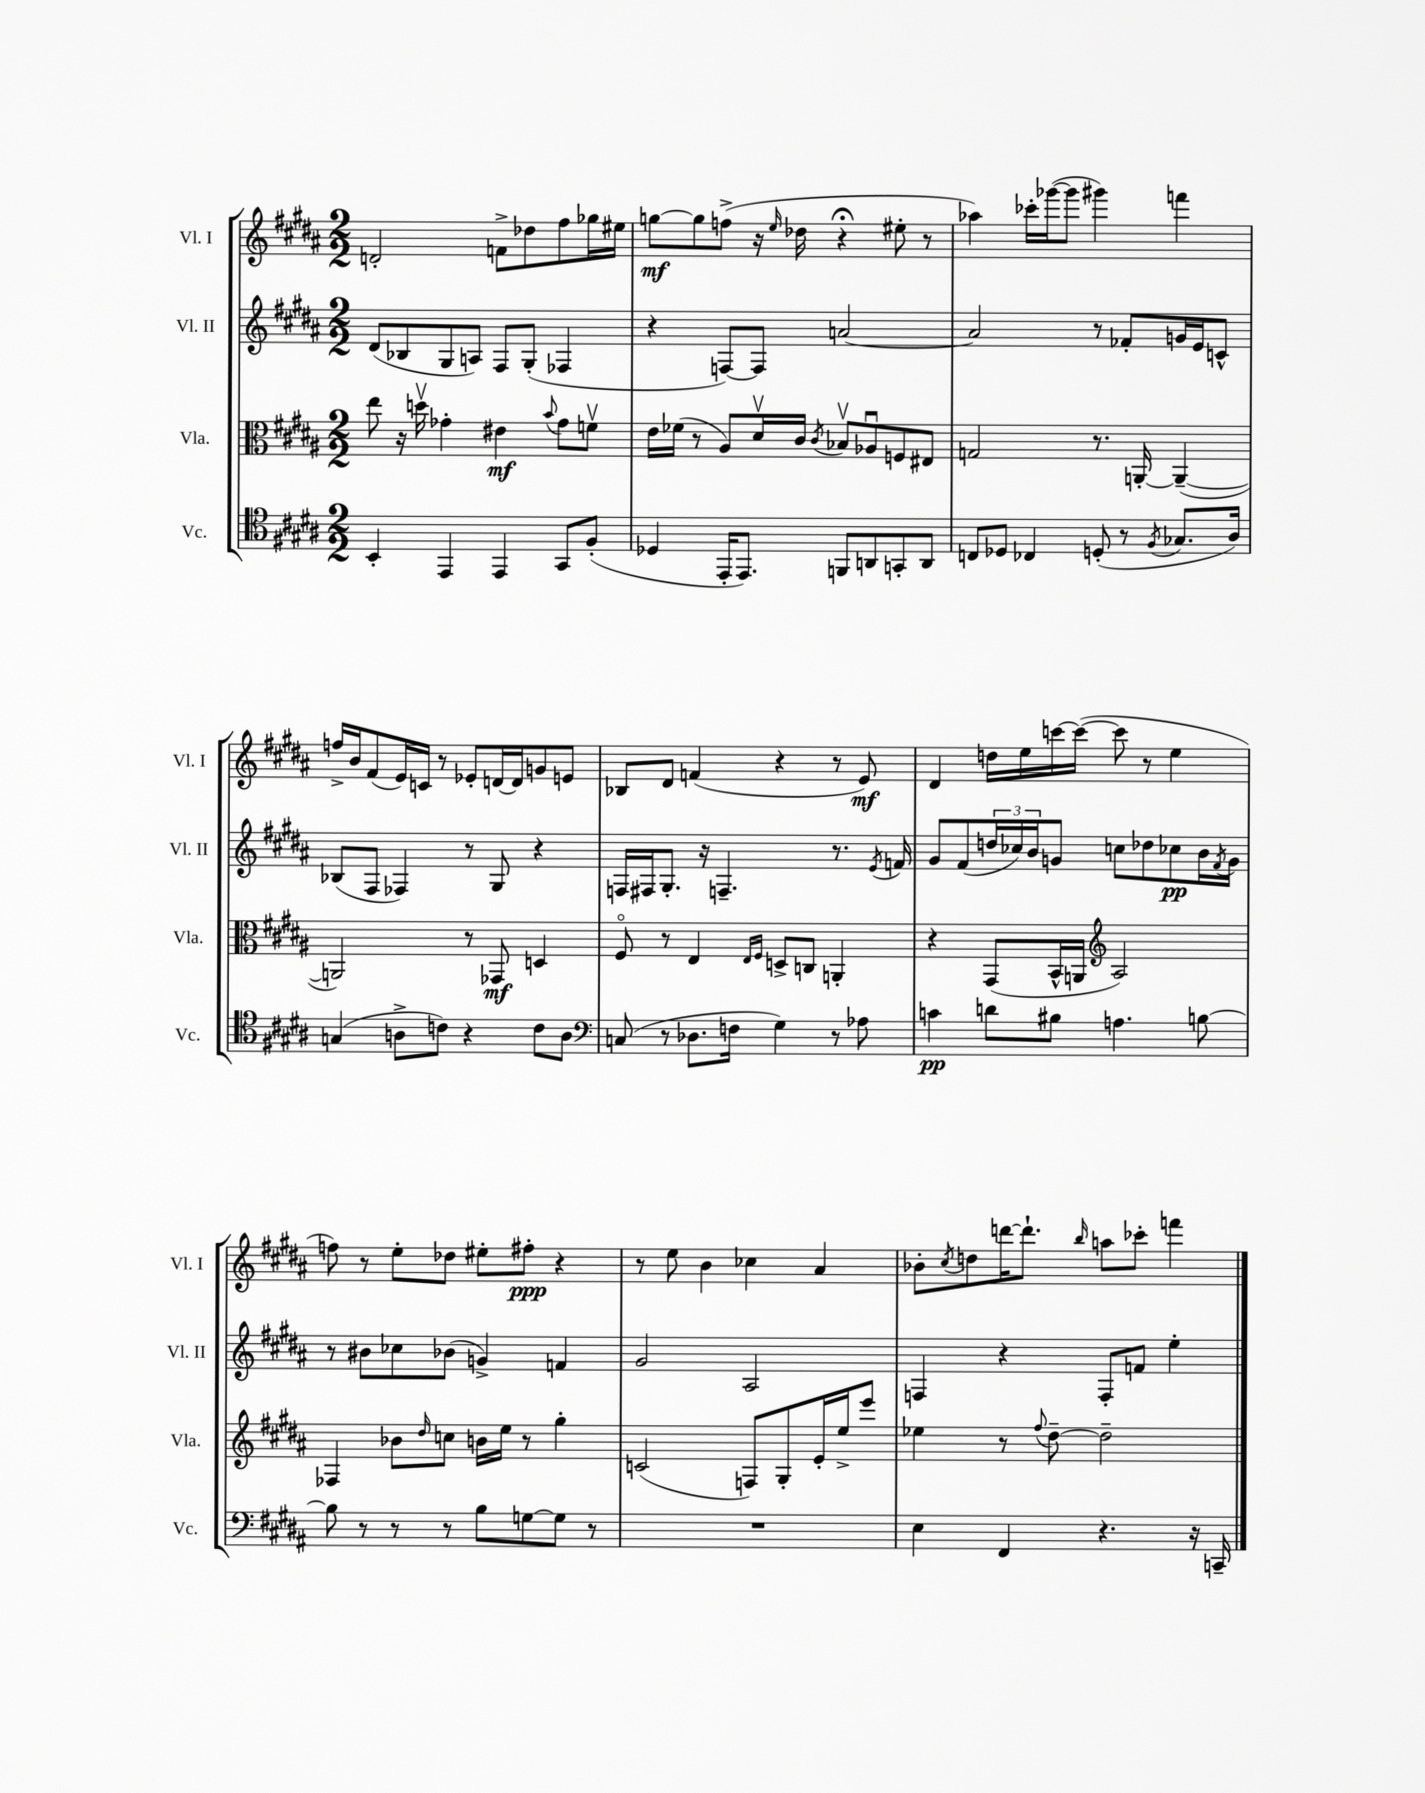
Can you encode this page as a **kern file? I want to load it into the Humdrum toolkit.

**kern	**dynam	**kern	**dynam	**kern	**dynam	**kern	**dynam
*part4	*part4	*part3	*part3	*part2	*part2	*part1	*part1
*staff4	*staff4	*staff3	*staff3	*staff2	*staff2	*staff1	*staff1
*I"Vc.	*	*I"Vla.	*	*I"Vl. II	*	*I"Vl. I	*
*I'Vc.	*	*I'Vla.	*	*I'Vl. II	*	*I'Vl. I	*
*clefC4	*	*clefC3	*	*clefG2	*	*clefG2	*
*k[f#c#g#d#a#]	*	*k[f#c#g#d#a#]	*	*k[f#c#g#d#a#]	*	*k[f#c#g#d#a#]	*
*M2/2	*	*M2/2	*	*M2/2	*	*M2/2	*
=107	=107	=107	=107	=107	=107	=107	=107
4BB'/	.	8ee\	.	(8d#/L	.	2dn'/	.
.	.	16r	.	8B-X/	.	.	.
.	.	16ddnv\	.	.	.	.	.
4EE/	.	4g-X'\	.	8G#/	.	.	.
.	.	.	.	8An/J)	.	.	.
4EE/	.	4e#X\	mf	8F#/L	.	8fn^\L	.
.	.	.	.	(8G#'/J	.	8dd-X\	.
.	.	8qqb/	.	.	.	.	.
8GG#/L	.	8g-\L	.	4F-X/	.	8ff#\	.
(8F#'/J	.	8fnv\J	.	.	.	16gg-X\L	.
.	.	.	.	.	.	16ee#X\JJ	.
=108	=108	=108	=108	=108	=108	=108	=108
4D-X/	.	16e\LL	.	4r	.	[8ggn\L	mf
.	.	(16f-X\JJ	.	.	.	.	.
.	.	8r	.	.	.	8gg\]	.
16EE'/KL	.	8A#/L)	.	[8Fn/L)	.	(8ffn^\J	.
8.EE/J)	.	.	.	.	.	.	.
.	.	16d#v/L	.	8F/J]	.	16r	.
.	.	.	.	.	.	16qqee/	.
.	.	16c#/JJ	.	.	.	16dd-X\	.
.	.	8qc#/	.	.	.	.	.
8FFn/L	.	8B-Xv/L	.	[2an/	.	4r;<	.
8AAn/	.	8A-Xu/	.	.	.	.	.
8GGn'/	.	8Fn/	.	.	.	8ee#X'\	.
8AA/J	.	8E#X/J	.	.	.	8r	.
=109	=109	=109	=109	=109	=109	=109	=109
8Cn/L	.	2Gn/	.	2a/]	.	4aa-X\)	.
8D-X/J	.	.	.	.	.	.	.
4C-X/	.	.	.	.	.	16ccc-X'\LL	.
.	.	.	.	.	.	([16ggg-X\J	.
.	.	.	.	.	.	8ggg-\J]	.
(8Dn'/	.	8.r	.	8r	.	4ggg#X\)	.
8r	.	.	.	8f-X'/L	.	.	.
.	.	[16AAn'/	.	.	.	.	.
8qF#/	.	.	.	.	.	.	.
8.G-X/L	.	(4AA~/_	.	16gn/L	.	4fffn\	.
.	.	.	.	16e/J	.	.	.
.	.	.	.	8cn^^/J	.	.	.
16A#/Jk)	.	.	.	.	.	.	.
!!LO:LB:g=z
=110	=110	=110	=110	=110	=110	=110	=110
(4Gn/	.	2AAn/])	.	(8B-X/L	.	16ffn^/LL	.
.	.	.	.	.	.	16b/J	.
.	.	.	.	8F#/J	.	(8f#/	.
8An^\L	.	.	.	4F-X/)	.	16e/L)	.
.	.	.	.	.	.	16cn/JJ	.
8cn\J)	.	.	.	.	.	8r	.
4r	.	8r	.	8r	.	8e-X'/L	.
.	.	8GG-X/	mf	8G#/	.	[16dn/L	.
.	.	.	.	.	.	16d/J]	.
8c\L	.	4Dn/	.	4r	.	8gn/	.
8A\J	.	.	.	.	.	8en/J	.
=111	=111	=111	=111	=111	=111	=111	=111
*clefF4	*	*	*	*	*	*	*
(8Cn/	.	8F#/	.	16Fn/LL	.	8B-X/L	.
.	.	.	.	16F#X/J	.	.	.
8r	.	8r	.	8.G#'/J	.	8d#/J	.
8.D-X\L	.	4E/	.	.	.	(4fn/	.
.	.	.	.	16r	.	.	.
.	.	.	.	4.Fn~/	.	.	.
16Fn\Jk	.	.	.	.	.	.	.
.	.	16qqE/LL	.	.	.	.	.
.	.	16qqF#/JJ	.	.	.	.	.
4G#\)	.	8Dn^/L	.	.	.	4r	.
.	.	8Cn/J	.	.	.	.	.
8r	.	4AAn'/	.	8.r	.	8r	.
8A-X\	.	.	.	.	.	8e/)	mf
.	.	.	.	8qe/	.	.	.
.	.	.	.	16fn/	.	.	.
=112	=112	=112	=112	=112	=112	=112	=112
4cn\	pp	4r	.	8g#/L	.	4d#/	.
.	.	.	.	(8f#/	.	.	.
8dn\L	.	(8GG#/L	.	24ddn/L	.	16ddn\LL	.
.	.	.	.	24cc-X/)	.	.	.
.	.	.	.	.	.	16ee\	.
.	.	.	.	24b/J	.	.	.
8B#X\J	.	16BB^^/L	.	8gn/J	.	[16cccn\	.
.	.	16AAn/JJ	.	.	.	(16ccc\JJ_	.
*	*	*clefG2	*	*	*	*	*
4.An\	.	2A#/)	.	8ccn\L	.	8ccc\]	.
.	.	.	.	8dd-X\	.	8r	.
.	.	.	.	8cc-X\	pp	4ee\	.
[8Bn\	.	.	.	16b\L	.	.	.
.	.	.	.	8qf#/	.	.	.
.	.	.	.	16g\JJ	.	.	.
!!LO:LB:g=z
=113	=113	=113	=113	=113	=113	=113	=113
8B\]	.	4F-X/	.	8r	.	8ffn\)	.
8r	.	.	.	8b#X\L	.	8r	.
8r	.	8b-X\L	.	8cc-X\	.	8ee'\L	.
.	.	16qqdd#/	.	.	.	.	.
8r	.	8ccn\J	.	(8b-X\J	.	8dd-X\J	.
8B\L	.	16bn\LL	.	4gn^/)	.	8ee#X'\L	.
.	.	16ee\JJ	.	.	.	.	.
[8Gn\	.	8r	.	.	.	8ff#X'\J	ppp
8G\J]	.	4gg#'\	.	4fn/	.	4r	.
8r	.	.	.	.	.	.	.
=114	=114	=114	=114	=114	=114	=114	=114
1r	.	(2cn/	.	2g#/	.	8r	.
.	.	.	.	.	.	8ee\	.
.	.	.	.	.	.	4b\	.
.	.	8Fn/L)	.	2A#/	.	4cc-X\	.
.	.	8G#'/	.	.	.	.	.
.	.	16e'/L	.	.	.	4a#/	.
.	.	16ee^/J	.	.	.	.	.
.	.	8eee/J	.	.	.	.	.
=115	=115	=115	=115	=115	=115	=115	=115
4E\	.	4ee-X\	.	4Fn/	.	8b-X'\L	.
.	.	.	.	.	.	8qcc#/	.
.	.	.	.	.	.	8ddn\	.
4FF#/	.	8r	.	4r	.	[16dddn\K	.
.	.	.	.	.	.	8.ddd`\J]	.
.	.	8qqff#/	.	.	.	.	.
.	.	[8dd#~\	.	.	.	.	.
.	.	.	.	.	.	16qqbb/	.
4.r	.	2dd#~\]	.	8F'/L	.	8aan\L	.
.	.	.	.	8fn/J	.	8ccc-X'\J	.
.	.	.	.	4ee'\	.	4fffn\	.
16r	.	.	.	.	.	.	.
16CCn~/	.	.	.	.	.	.	.
==	==	==	==	==	==	==	==
*-	*-	*-	*-	*-	*-	*-	*-
